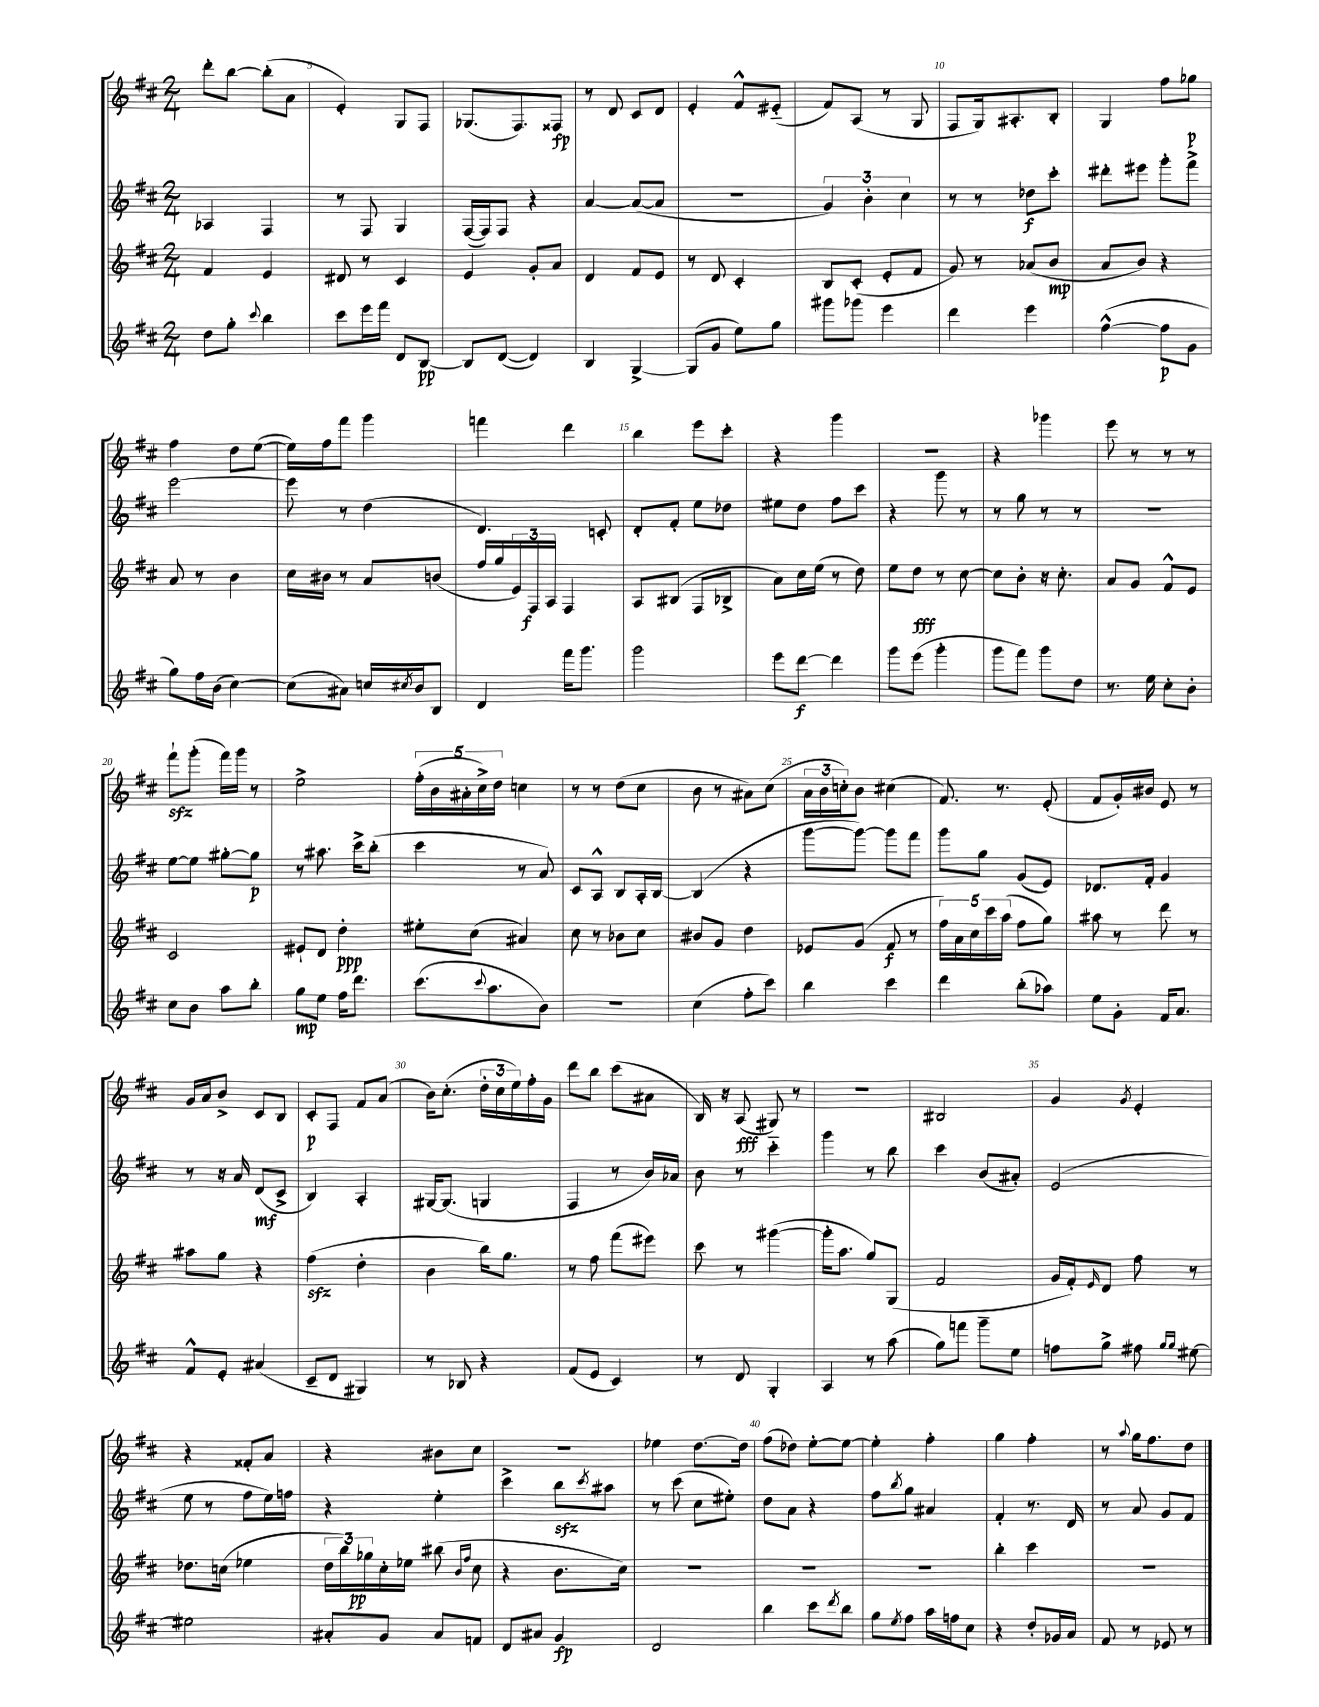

**kern	**dynam	**kern	**dynam	**kern	**dynam	**kern	**dynam
*part4	*part4	*part3	*part3	*part2	*part2	*part1	*part1
*staff4	*staff4	*staff3	*staff3	*staff2	*staff2	*staff1	*staff1
*clefG2	*	*clefG2	*	*clefG2	*	*clefG2	*
*k[f#c#]	*	*k[f#c#]	*	*k[f#c#]	*	*k[f#c#]	*
*M2/4	*	*M2/4	*	*M2/4	*	*M2/4	*
=4	=4	=4	=4	=4	=4	=4	=4
8dd\L	.	4f#/	.	4A-X/	.	8ddd'\L	.
8gg'\J	.	.	.	.	.	[8bb\J	.
8qqccc#/	.	.	.	.	.	.	.
4bb\	.	4e/	.	4F#/	.	(8bb'\L]	.
.	.	.	.	.	.	8a\J	.
=5	=5	=5	=5	=5	=5	=5	=5
8ccc#\L	.	8d#X/	.	8r	.	4e'/)	.
16eee\L	.	8r	.	8F#/	.	.	.
16fff#\JJ	.	.	.	.	.	.	.
8d/L	.	4c#/	.	4G/	.	8G/L	.
[8B/J	pp	.	.	.	.	8F#/J	.
=6	=6	=6	=6	=6	=6	=6	=6
8B/L]	.	4e/	.	([16F#/LL	.	(8.G-X/L	.
.	.	.	.	16F#/J])	.	.	.
([8d/J	.	.	.	8F#/J	.	.	.
.	.	.	.	.	.	8.F#/)	.
4d/])	.	8g'/L	.	4r	.	.	.
.	.	8a/J	.	.	.	8F##X/J	fp
=7	=7	=7	=7	=7	=7	=7	=7
4B/	.	4d/	.	[4a/	.	8r	.
.	.	.	.	.	.	8d/	.
[4G^/	.	8f#/L	.	(8a/L_	.	8c#/L	.
.	.	8e/J	.	8a/J]	.	8d/J	.
=8	=8	=8	=8	=8	=8	=8	=8
(8G/L]	.	8r	.	2r	.	4e'/	.
8g/J	.	8d/	.	.	.	.	.
8ee\L)	.	4c#'/	.	.	.	8f#^^/L	.
8gg\J	.	.	.	.	.	(8e#X/J	.
=9	=9	=9	=9	=9	=9	=9	=9
8ggg#X\L	.	8B/L	.	6g/)	.	8f#/L)	.
8ggg-X\J	.	(8c#'/J	.	.	.	(8A/J	.
.	.	.	.	6b'\	.	.	.
4eee\	.	8e'/L	.	.	.	8r	.
.	.	.	.	6cc#\	.	.	.
.	.	8f#/J	.	.	.	8G/	.
=10	=10	=10	=10	=10	=10	=10	=10
4ddd\	.	8g/)	.	8r	.	8F#/L	.
.	.	8r	.	8r	.	16G/k)	.
.	.	.	.	.	.	8.A#X'/	.
4eee\	.	(8a-X/L	.	8dd-X\L	f	.	.
.	.	8b/J	mp	8ccc#'\J	.	8B'/J	.
=11	=11	=11	=11	=11	=11	=11	=11
([4ff#^^\	.	8a/L	.	8ddd#X'\L	.	4G/	.
.	.	8b/J)	.	8eee#X\J	.	.	.
8ff#\L]	p	4r	.	8ggg'\L	.	8ff#\L	.
8g\J	.	.	.	8fff#^\J	.	8gg-X\J	p
!!LO:LB:g=z
=12	=12	=12	=12	=12	=12	=12	=12
8gg\L)	.	8a/	.	[2eee\	.	4ff#\	.
16ff#\L	.	8r	.	.	.	.	.
(16b\JJ	.	.	.	.	.	.	.
[4cc#\)	.	4b\	.	.	.	8dd\L	.
.	.	.	.	.	.	([8ee\J	.
=13	=13	=13	=13	=13	=13	=13	=13
(8cc#\L]	.	16cc#\LL	.	8eee\]	.	16ee\LL])	.
.	.	16b#X\JJ	.	.	.	16ff#\J	.
8a#X\J)	.	8r	.	8r	.	8fff#\J	.
16ccn/LL	.	8a/L	.	(4dd\	.	4ggg\	.
8qcc#X/	.	.	.	.	.	.	.
16b/J	.	.	.	.	.	.	.
8B/J	.	(8bn/J	.	.	.	.	.
=14	=14	=14	=14	=14	=14	=14	=14
4d/	.	16ff#/LL	.	4.d/)	.	4fffn\	.
.	.	16gg/	.	.	.	.	.
.	.	24e/)	.	.	.	.	.
.	.	24F#/	f	.	.	.	.
.	.	24A/JJ	.	.	.	.	.
16fff#\KL	.	4F#/	.	.	.	4ddd\	.
8.ggg\J	.	.	.	.	.	.	.
.	.	.	.	8cn'/	.	.	.
=15	=15	=15	=15	=15	=15	=15	=15
2ggg\	.	8A/L	.	8d'/L	.	4bb\	.
.	.	(8B#X/J	.	8f#'/J	.	.	.
.	.	8F#/L	.	8ee\L	.	8eee\L	.
.	.	8B-X^/J	.	8dd-X\J	.	8ccc#'\J	.
=16	=16	=16	=16	=16	=16	=16	=16
8eee\L	.	8a\L)	.	8ee#X\L	.	4r	.
[8ddd\J	f	16cc#\L	.	8dd\J	.	.	.
.	.	(16ee\JJ	.	.	.	.	.
4ddd\]	.	8r	.	8ff#\L	.	4ggg\	.
.	.	8dd\)	.	8ccc#\J	.	.	.
=17	=17	=17	=17	=17	=17	=17	=17
8ggg\L	.	8ee\L	.	4r	.	2r	.
(8eee\J	.	8dd\J	fff	.	.	.	.
4ggg'\	.	8r	.	8ggg\	.	.	.
.	.	[8cc#\	.	8r	.	.	.
=18	=18	=18	=18	=18	=18	=18	=18
8ggg\L	.	8cc#\L]	.	8r	.	4r	.
8fff#\J)	.	8b'\J	.	8gg\	.	.	.
8ggg\L	.	16r	.	8r	.	4ggg-X\	.
.	.	8.cc#'\	.	.	.	.	.
8dd\J	.	.	.	8r	.	.	.
=19	=19	=19	=19	=19	=19	=19	=19
8.r	.	8a/L	.	2r	.	8eee\	.
.	.	8g/J	.	.	.	8r	.
16ee\	.	.	.	.	.	.	.
8cc#'\L	.	8f#^^/L	.	.	.	8r	.
8b'\J	.	8e/J	.	.	.	8r	.
!!LO:LB:g=z
=20	=20	=20	=20	=20	=20	=20	=20
8cc#\L	.	2c#/	.	[8ee\L	.	8fff#zz`\L	.
8b\J	.	.	.	8ee\J]	.	(8ggg'\J	.
8aa\L	.	.	.	[8gg#X'\L	.	16fff#\LL)	.
.	.	.	.	.	.	16ggg\JJ	.
8bb'\J	.	.	.	8gg#\J]	p	8r	.
=21	=21	=21	=21	=21	=21	=21	=21
8gg\L	mp	8e#X`/L	.	8r	.	2ee^\	.
8ee\J	.	8d/J	.	8.aa#X\	.	.	.
16ff#\KL	.	4dd'\	ppp	.	.	.	.
8.ddd\J	.	.	.	16ccc#^\KL	.	.	.
.	.	.	.	(8bb'\J	.	.	.
=22	=22	=22	=22	=22	=22	=22	=22
(8.ccc#\L	.	8ee#X'\L	.	4ccc#\	.	(20ff#'\LL	.
.	.	.	.	.	.	20b\	.
.	.	.	.	.	.	20a#X'\	.
.	.	(8cc#\J	.	.	.	.	.
.	.	.	.	.	.	20cc#^\)	.
8qqccc#/	.	.	.	.	.	.	.
8.aa\	.	.	.	.	.	.	.
.	.	.	.	.	.	20dd\JJ	.
.	.	4a#X/)	.	8r	.	4ccn\	.
8b\J)	.	.	.	8a/)	.	.	.
=23	=23	=23	=23	=23	=23	=23	=23
2r	.	8cc#\	.	8c#/L	.	8r	.
.	.	8r	.	8A^^/J	.	8r	.
.	.	8b-X\L	.	8B/L	.	(8dd\L	.
.	.	8cc#\J	.	16A'/L	.	8cc#\J	.
.	.	.	.	[16B/JJ	.	.	.
=24	=24	=24	=24	=24	=24	=24	=24
(4cc#\	.	8b#X/L	.	(4B/]	.	8b\	.
.	.	8g/J	.	.	.	8r	.
8ff#'\L	.	4dd\	.	4r	.	8a#X\L)	.
8ccc#\J)	.	.	.	.	.	(8cc#\J	.
=25	=25	=25	=25	=25	=25	=25	=25
4bb\	.	8e-X/L	.	[8ggg\L	.	24a\LL	.
.	.	.	.	.	.	24b\	.
.	.	.	.	.	.	24ccn'\J)	.
.	.	(8g/J	.	8ggg\J_)	.	8b\J	.
4ccc#\	.	8f#/	f	8ggg\L]	.	(4cc#X\	.
.	.	8r	.	8fff#\J	.	.	.
=26	=26	=26	=26	=26	=26	=26	=26
4ddd\	.	20ff#\LL)	.	8ggg\L	.	8.f#/)	.
.	.	20a\	.	.	.	.	.
.	.	20cc#\	.	.	.	.	.
.	.	.	.	8gg\J	.	.	.
.	.	20ccc#\	.	.	.	.	.
.	.	.	.	.	.	8.r	.
.	.	(20aa\JJ	.	.	.	.	.
(8bb'\L	.	8ff#\L	.	(8g/L	.	.	.
8aa-X\J)	.	8gg\J)	.	8e/J)	.	(8e'/	.
=27	=27	=27	=27	=27	=27	=27	=27
8ee\L	.	8aa#X\	.	8.d-X/L	.	8f#/L	.
8g'\J	.	8r	.	.	.	16g'/L)	.
.	.	.	.	16f#'/Jk	.	16b#X/JJ	.
16f#/KL	.	8ddd\	.	4g/	.	8e/	.
8.a/J	.	.	.	.	.	.	.
.	.	8r	.	.	.	8r	.
!!LO:LB:g=z
=28	=28	=28	=28	=28	=28	=28	=28
8f#^^/L	.	8aa#X\L	.	8r	.	16g/LL	.
.	.	.	.	.	.	16a/J	.
8e'/J	.	8gg\J	.	16r	.	8b^/J	.
.	.	.	.	16a/	.	.	.
(4a#X/	.	4r	.	(8d/L	mf	8c#/L	.
.	.	.	.	8c#^/J	.	8B/J	.
=29	=29	=29	=29	=29	=29	=29	=29
8c#~/L	.	(4ff#zz\	.	4B/)	.	8c#'/L	p
8d/J	.	.	.	.	.	8F#/J	.
4G#X/)	.	4dd'\	.	4A'/	.	8f#/L	.
.	.	.	.	.	.	(8a/J	.
=30	=30	=30	=30	=30	=30	=30	=30
8r	.	4b\	.	[16G#X/KL	.	16b\KL)	.
.	.	.	.	(8.G#/J]	.	(8.cc#'\J	.
8B-X/	.	.	.	.	.	.	.
4r	.	16bb\KL)	.	4Gn/	.	24dd'\LL	.
.	.	.	.	.	.	24cc#\	.
.	.	8.gg\J	.	.	.	.	.
.	.	.	.	.	.	24ee\)	.
.	.	.	.	.	.	16ff#'\	.
.	.	.	.	.	.	16g\JJ	.
=31	=31	=31	=31	=31	=31	=31	=31
(8f#/L	.	8r	.	4F#/	.	8ddd\L	.
8e/J	.	8ff#\	.	.	.	8bb\J	.
4c#/)	.	(8fff#\L	.	8r	.	(8ccc#\L	.
.	.	8eee#X\J)	.	16b/LL)	.	8a#X\J	.
.	.	.	.	16a-X/JJ	.	.	.
=32	=32	=32	=32	=32	=32	=32	=32
8r	.	8ccc#\	.	8b\	.	16B/)	.
.	.	.	.	.	.	16r	.
8d/	.	8r	.	8r	.	(8A/	fff
4G'/	.	([4ggg#X\	.	4ccc#\	.	8G#X/)	.
.	.	.	.	.	.	8r	.
=33	=33	=33	=33	=33	=33	=33	=33
4A/	.	16ggg#'\KL]	.	4ggg\	.	2r	.
.	.	8.aa\J	.	.	.	.	.
8r	.	8gg/L)	.	8r	.	.	.
(8aa\	.	(8G/J	.	8bb\	.	.	.
=34	=34	=34	=34	=34	=34	=34	=34
8gg\L)	.	2f#/	.	4ccc#\	.	2B#X/	.
8fffn\J	.	.	.	.	.	.	.
8ggg~\L	.	.	.	(8b/L	.	.	.
8ee\J	.	.	.	8a#X'/J)	.	.	.
=35	=35	=35	=35	=35	=35	=35	=35
8ffn\L	.	16g/LL	.	(2e/	.	4g/	.
.	.	16f#'/J)	.	.	.	.	.
.	.	16qqe/	.	.	.	.	.
8gg^\J	.	8d/J	.	.	.	.	.
.	.	.	.	.	.	8qg/	.
8ff#X\	.	8ff#\	.	.	.	4e'/	.
16qqgg/LL	.	.	.	.	.	.	.
16qqgg/JJ	.	.	.	.	.	.	.
[8ee#X\	.	8r	.	.	.	.	.
!!LO:LB:g=z
=36	=36	=36	=36	=36	=36	=36	=36
2ee#X\]	.	8.dd-X\L	.	8ee\	.	4r	.
.	.	.	.	8r	.	.	.
.	.	(16ccn\Jk	.	.	.	.	.
.	.	4ee-X\	.	8ff#\L	.	8f##X'/L	.
.	.	.	.	16ee\L)	.	8a/J	.
.	.	.	.	16ffn\JJ	.	.	.
=37	=37	=37	=37	=37	=37	=37	=37
8a#X'/L	.	24dd\LL	.	4r	.	4r	.
.	.	24bb\)	.	.	.	.	.
.	.	24gg-X\	pp	.	.	.	.
8g/J	.	16cc#'\	.	.	.	.	.
.	.	16ee-X\JJ	.	.	.	.	.
8a#/L	.	(8bb#X\	.	4ee'\	.	8b#X\L	.
.	.	16qqb/LL	.	.	.	.	.
.	.	16qqff#/JJ	.	.	.	.	.
8fn/J	.	8cc#\	.	.	.	8cc#\J	.
=38	=38	=38	=38	=38	=38	=38	=38
8d/L	.	4r	.	4ccc#^\	.	2r	.
8a#X/J	.	.	.	.	.	.	.
4g/	fp	8.b\L	.	8bbzz\L	.	.	.
.	.	.	.	8qccc#/	.	.	.
.	.	.	.	8aa#X\J	.	.	.
.	.	16cc#\Jk)	.	.	.	.	.
=39	=39	=39	=39	=39	=39	=39	=39
2d/	.	2r	.	8r	.	4ee-X\	.
.	.	.	.	(8ccc#\	.	.	.
.	.	.	.	8cc#\L	.	[8.dd\L	.
.	.	.	.	8ee#X'\J)	.	.	.
.	.	.	.	.	.	16dd\Jk]	.
=40	=40	=40	=40	=40	=40	=40	=40
4bb\	.	2r	.	8dd\L	.	(8ff#\L	.
.	.	.	.	8a\J	.	8dd-X\J)	.
8ccc#\L	.	.	.	4r	.	[8ee'\L	.
8qddd/	.	.	.	.	.	.	.
8bb\J	.	.	.	.	.	8ee\J_	.
=41	=41	=41	=41	=41	=41	=41	=41
8gg\L	.	2r	.	8ff#\L	.	4ee'\]	.
8qee/	.	.	.	8qbb/	.	.	.
8ff#\J	.	.	.	8gg\J	.	.	.
16aa\LL	.	.	.	4a#X/	.	4ff#'\	.
16ffn\J	.	.	.	.	.	.	.
8cc#\J	.	.	.	.	.	.	.
=42	=42	=42	=42	=42	=42	=42	=42
4r	.	4bb'\	.	4f#'/	.	4gg\	.
8dd'/L	.	4ccc#\	.	8.r	.	4ff#'\	.
16g-X/L	.	.	.	.	.	.	.
16a/JJ	.	.	.	16d/	.	.	.
=43	=43	=43	=43	=43	=43	=43	=43
8f#/	.	2r	.	8r	.	8r	.
.	.	.	.	.	.	8qqaa/	.
8r	.	.	.	8a/	.	16gg\KL	.
.	.	.	.	.	.	8.ff#\	.
8e-X/	.	.	.	8g/L	.	.	.
8r	.	.	.	8f#/J	.	8dd\J	.
==	==	==	==	==	==	==	==
*-	*-	*-	*-	*-	*-	*-	*-
